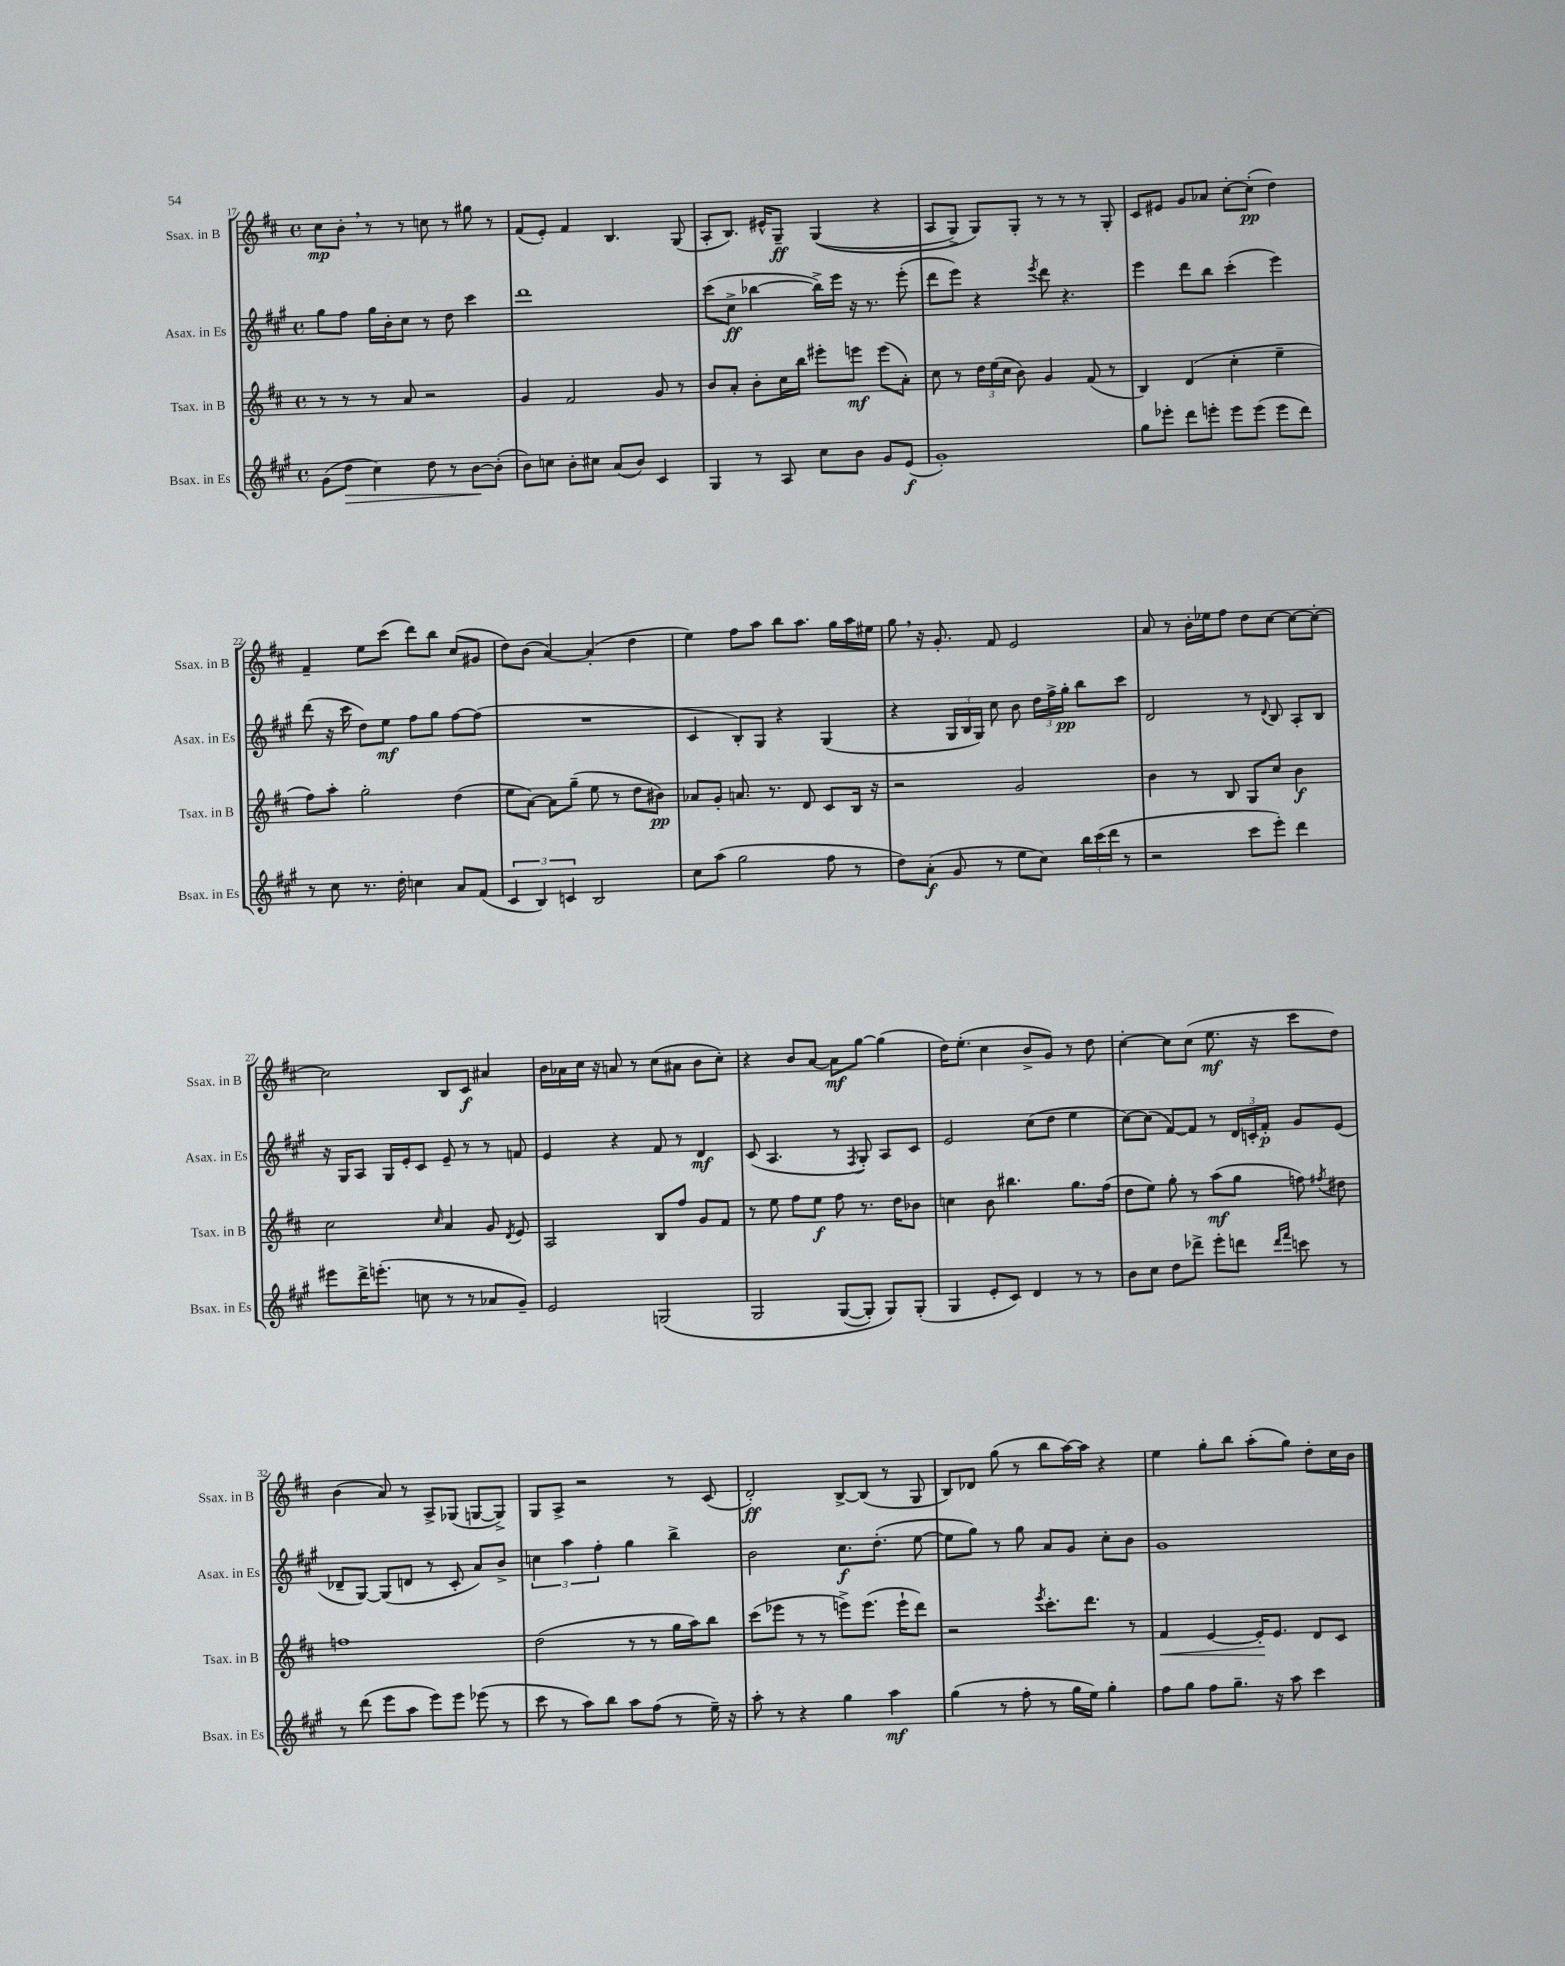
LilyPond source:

<<
\new StaffGroup <<
\new Staff = "s0" \with { instrumentName = "Ssax. in B" shortInstrumentName = "Ssax. in B" } {
    \clef treble \key d \major \defaultTimeSignature \time 4/4
    \autoBeamOff cis''8[\mp b'8]-. \breathe r8 r8 c''8 r8 gis''8 r8 |
    fis'8[( e'8]-.) fis'4 b4. g8( |
    a8[-. b8.]) eis'16[-^ g8]--\ff g4(\( r4 |
    a8[ g8]->) g8[\) g8]-. r8 r8 r8 g8-. |
    cis'8[ eis'8] g'8[ aes'8] cis''8[~-. cis''8]-.\pp( d''4) |
    fis'4-- e''8[ cis'''8]( d'''8[) b''8] cis''8[( gis'8] |
    d''8[) b'8]( a'4~) a'4-.( d''4 |
    e''4) fis''8[ a''8] b''8[ a''8.] g''16[ a''16 eis''16] |
    g''8 \breathe r16 g'8.-. fis'8 e'2 |
    a'8 r8 b'16[-. ees''16 fis''8] d''8[ cis''8]~ cis''8[~ cis''8]~-. |
    cis''2 b8[ cis'8]\f ais'4 |
    b'16[ aes'16 cis''16] r16 a'8 r8 cis''8[( ais'8] b'8[ cis''8]-.) |
    r4 b'8[ a'8]~ a'8[\mf g''8]~ g''4( |
    d''16[) e''8.]-.( cis''4 b'8[-> g'8]) r8 d''8 |
    cis''4~-. cis''8[ cis''8]( e''8.\mf r16 cis'''8[ d''8]) |
    b'4( a'8) r8 a8[-> ges8]( g8[~ g8]->) |
    g8[ a8]-> r2 r8 cis'8( |
    d'2-.\ff) b8[~-> b8]( r8 g8 |
    b8[) des'8] g''8( r8 b''8[ a''16~) a''16] r4 |
    e''4 g''8[-. b''8] a''8[-.( g''8]) d''8[-. cis''16 b'16] \bar "|." |
}
\new Staff = "s1" \with { instrumentName = "Asax. in Es" shortInstrumentName = "Asax. in Es" } {
    \clef treble \key a \major \defaultTimeSignature \time 4/4
    \autoBeamOff gis''8[ fis''8] gis''16[ b'16-. cis''8] r8 d''8 cis'''4 |
    d'''1 |
    cis'''8[( cis''8]->\ff bes''4~ bes''16[->) e'''16] r16 r8. e'''8-.( |
    d'''8[ e'''8]) r4 \acciaccatura { e'''8 } d'''8 r4. |
    e'''4 d'''8[ b''8] cis'''4-.( e'''4) |
    d'''8( r16 cis'''16 d''8[) e''8]\mf fis''8[ gis''8] fis''8[~ fis''8]( |
    R1 |
    cis'4 b8[-.) gis8] r4 gis4( |
    r4 \tuplet 3/2 { gis16[ b16 gis16]) } cis''8 b'8 \tuplet 3/2 { d''16[ fis''16-> gis''16]-.\pp } b''8[ cis'''8] |
    d'2 r8 \appoggiatura { d'8 } b8 a8[-. b8] |
    r16 gis16[ a8] gis16[ e'16-. cis'8] e'8-- r8 r8 f'8 |
    e'4 r4 fis'8 r8 d'4\mf |
    cis'8( a4. r8 \acciaccatura { fis8 } gis8-.) a8[ cis'8] |
    e'2 cis''8[( d''8] e''4 |
    cis''8[~) cis''8]( fis'8[~) fis'8] r8 \tuplet 3/2 { d'16[ c'16-. fis'16]-.\p } gis'8[ e'8]( |
    des'8[-- gis8]~) gis8[( d'8] r8 cis'8-. a'8[) b'8]-> |
    \tuplet 3/2 { c''4 a''4 fis''4-. } gis''4 b''4-> |
    b'2 cis''8.[\f d''8.]-.( e''8~ |
    e''8[ gis''8]) r8 gis''8 a'8[ gis'8] cis''8[-. b'8] |
    gis'1 \bar "|." |
}
\new Staff = "s2" \with { instrumentName = "Tsax. in B" shortInstrumentName = "Tsax. in B" } {
    \clef treble \key d \major \defaultTimeSignature \time 4/4
    \autoBeamOff r8 r8 r8 a'8 r2 |
    g'4 fis'2 g'8 r8 |
    b'8[ a'8]-. b'8[-. cis''16 b''16] eis'''8[-. e'''8]\mf e'''8[( a'8]-.) |
    cis''8 r8 \tuplet 3/2 { d''16[ e''16( cis''16] } b'8) g'4 fis'8( r8 |
    b4) d'4( cis''4-. e''4-- |
    fis''8[) a''8]-. g''2-. d''4( |
    e''8[ a'8]~) a'8[ g''8]--( e''8 r8 d''8[ bis'8]\pp) |
    aes'8[ g'8]-. a'8. r8. d'8 cis'8[ b16] r16 |
    r2 g'2 |
    b'4 r8 b8 g8[ cis''8] b'4\f |
    cis''2 \grace { cis''16 } a'4 g'8 \acciaccatura { d'8 } e'8 |
    a2 b8[ fis''8] g'8[ fis'8] |
    r8 e''8 fis''8[ e''8]\f fis''8 r8. d''16[ bes'8] |
    c''4 b'8 bis''4. g''8.[ fis''16]( |
    d''8[ e''8]) g''8-. r8 a''8[\mf( g''8] f''8) \acciaccatura { fis''8 } dis''8 |
    f''1 |
    d''2( r8 r8 g''16[ a''16) b''8] |
    cis'''8[( ees'''8] r8 r8 e'''8[->) e'''8.]( e'''16[-! d'''8]) |
    r2 \acciaccatura { e'''8 } cis'''8.[-. d'''8.] r8 |
    fis'4\< e'4~ e'16[-.\! e'8.] d'8[ cis'8] \bar "|." |
}
\new Staff = "s3" \with { instrumentName = "Bsax. in Es" shortInstrumentName = "Bsax. in Es" } {
    \clef treble \key a \major \defaultTimeSignature \time 4/4
    \autoBeamOff gis'8[( d''8]\> cis''4) d''8 r8 b'8[~\! b'8]-.( |
    b'8[) c''8] b'8[-. cis''8] a'8[( b'8]) cis'4 |
    gis4 r8 a8 cis''8[ b'8] gis'8[ e'8]\f( |
    gis'1-.) |
    gis''8[ ees'''8]-. d'''8[ e'''8]-. e'''8[ e'''8]( e'''8[ d'''8]) |
    r8 cis''8 r8. d''16-. c''4 a'8[ fis'8]( |
    \tuplet 3/2 { cis'4 b4) c'4 } b2 |
    cis''8[ a''8]( gis''2 fis''8 r8 |
    d''8[) a'8]-.\f( gis'8 r8 e''8[ cis''8]) \tuplet 3/2 { b''16[ cis'''16( d'''16] } r8 |
    r2 cis'''8[ e'''8]-.) d'''4 |
    eis'''8[ d'''16-> e'''8.]-.( c''8 r8 r8 aes'8[ gis'8]--) |
    e'2 g2\( |
    gis2 gis8[~( gis8]-.) gis8[\) gis8]-.( |
    gis4 e'8[-. cis'8]) d'4 r8 r8 |
    b'8[ cis''8] d''8[ des'''8]-> e'''8[-. d'''8] \grace { d'''16[ fis'''16] } c'''8 r8 |
    r8 d'''8( e'''8[ a''8] e'''8[) e'''8] ees'''8( r8 |
    cis'''8 r8 a''8[) b''8] a''8[ fis''8]( r8 e''16--) r16 |
    a''8-. r8 r4 gis''4 a''4\mf |
    gis''4( r8 fis''8-. r8 gis''16[ e''16]) gis''4-. |
    fis''8[ gis''8] fis''8[ gis''8.]-- r16 a''8 cis'''4 \bar "|." |
}
>>
>>
\layout { \context { \Score currentBarNumber = #17 } }
